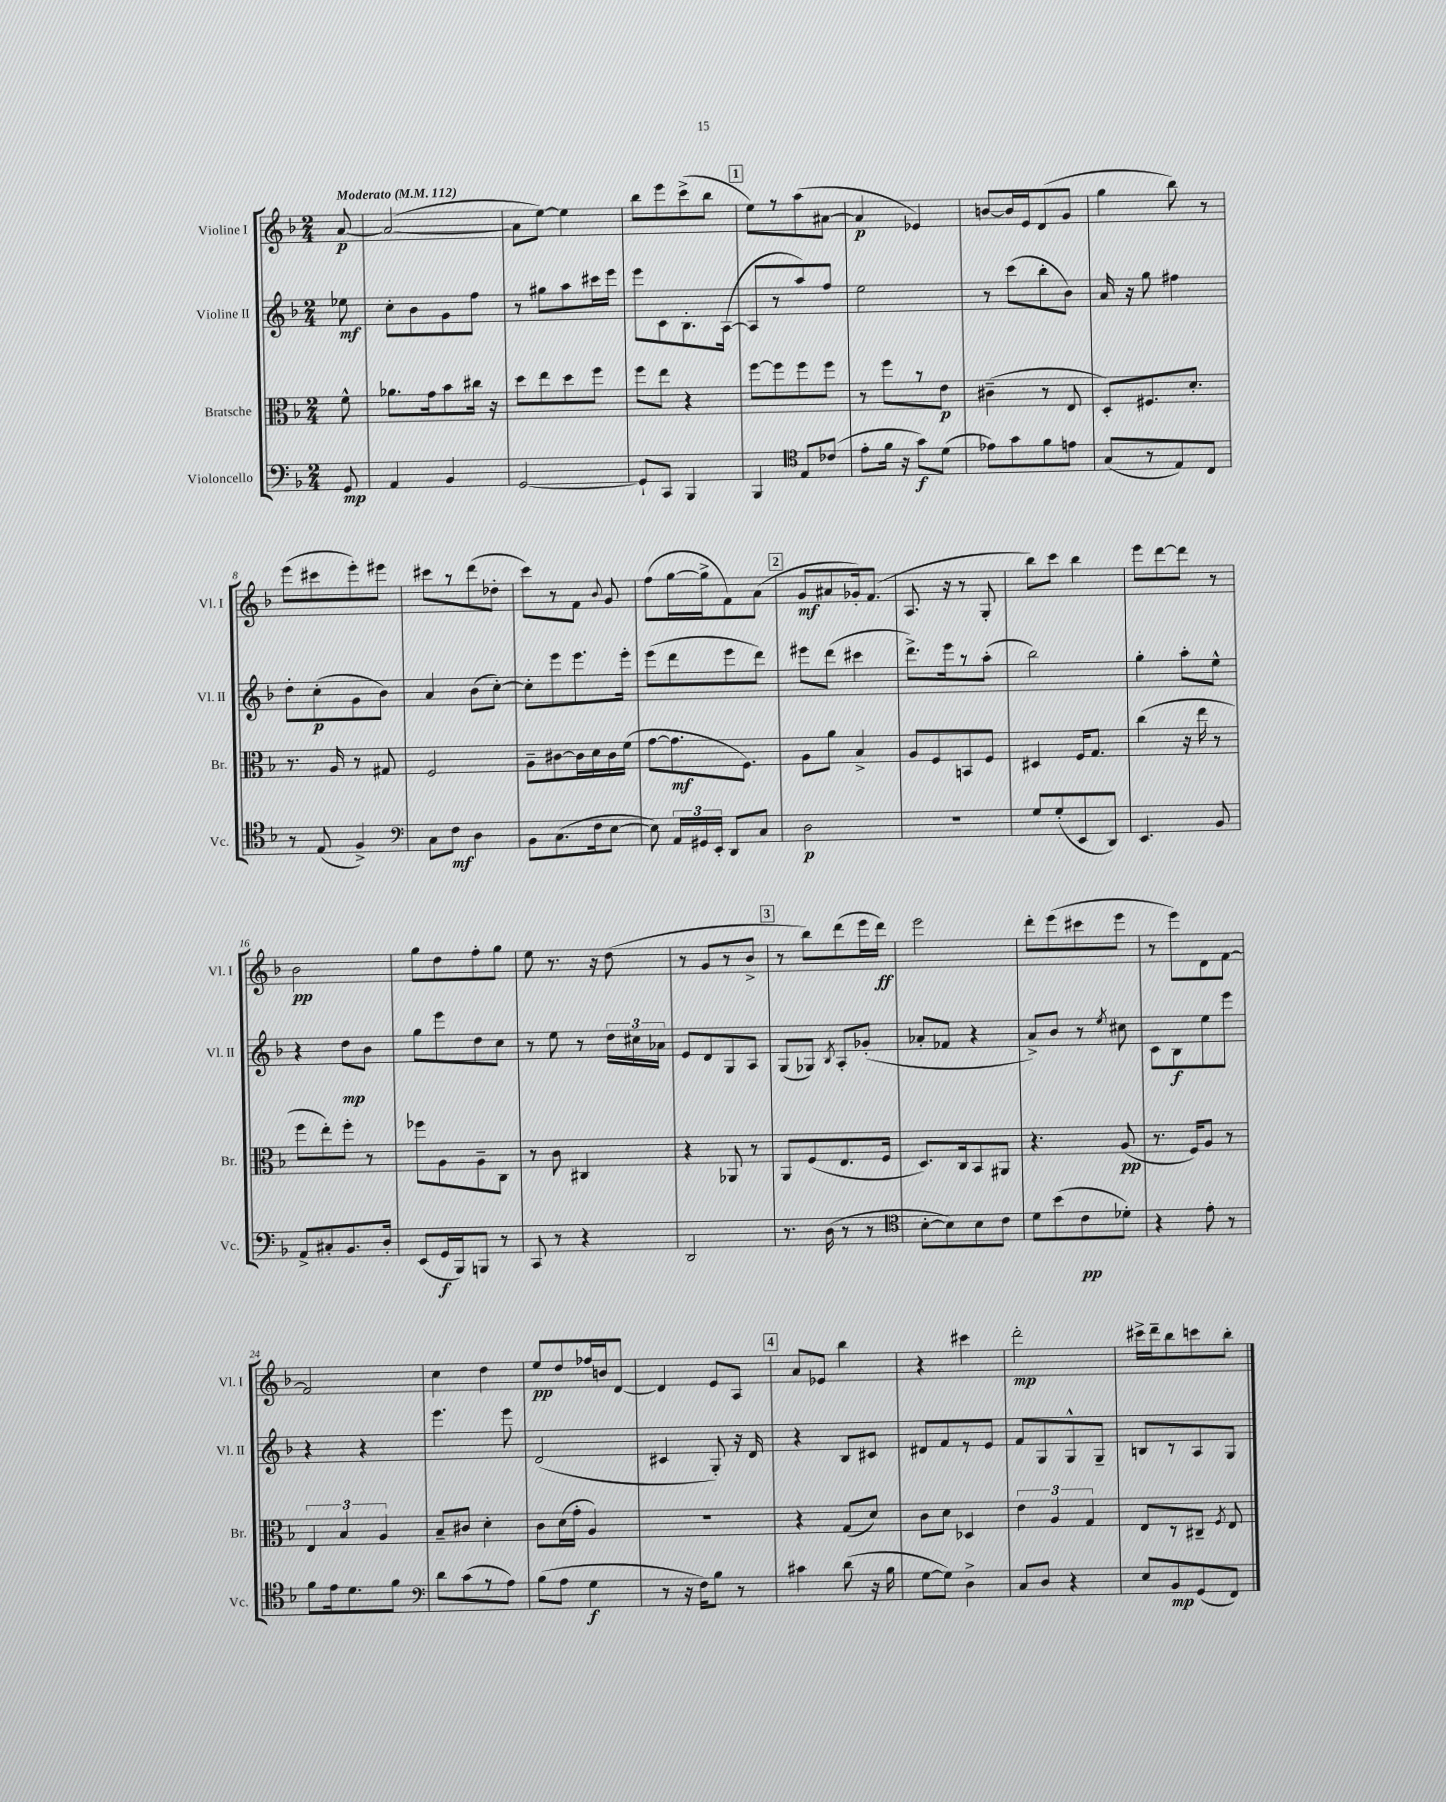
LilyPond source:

<<
\new StaffGroup <<
\new Staff = "s0" \with { instrumentName = "Violine I" shortInstrumentName = "Vl. I" } {
    \clef treble \key f \major \numericTimeSignature \time 2/4 \partial 8 \tempo "Moderato" 4 = 112
    \autoBeamOff a'8~\p |
    a'2~( |
    a'8[ e''8]~) e''4 |
    bes''8[ e'''8 c'''8->( bes''8] |
    \mark \markup { \box "1" } e''8[) r8 a''8( ais'8]~ |
    ais'4\p ees'4) |
    b'8[~ b'16 e'16 d'8( g'8] |
    g''4 bes''8) r8 |
    e'''8[( cis'''8 e'''8-.) eis'''8] |
    cis'''8[ r8 d'''8( des''8]-. |
    c'''8[) r8 f'8] \appoggiatura { bes'8 } g'8 |
    f''8[( g''16~ g''16-> f'8) a'8]( |
    \mark \markup { \box "2" } g'8[\mf ais'8 ges'16-.) f'8.]( |
    a8. r16 r8 g8-. |
    bes''8[) c'''8] bes''4 |
    e'''8[ d'''8~ d'''8] r8 |
    bes'2\pp |
    g''8[ d''8 f''8-. g''8] |
    e''8 r8. r16 d''8( |
    r8 g'8[ r8 bes'8]-> |
    \mark \markup { \box "3" } r8 bes''8[) d'''8( e'''16 d'''16]\ff) |
    e'''2 |
    d'''8[-. e'''8( cis'''8 e'''8] |
    r8 e'''8[) d'8 f'8]~ |
    f'2 |
    c''4 d''4 |
    e''8[\pp d''8 fes''16 b'16 d'8]~ |
    d'4 e'8[ a8] |
    \mark \markup { \box "4" } a'8[ ees'8] bes''4 |
    r4 cis'''4 |
    d'''2-.\mp |
    cis'''16[-> d'''16-- bes''8 c'''8 bes''8]-. \bar "|." |
}
\new Staff = "s1" \with { instrumentName = "Violine II" shortInstrumentName = "Vl. II" } {
    \clef treble \key f \major \numericTimeSignature \time 2/4 \partial 8
    \autoBeamOff ees''8\mf |
    c''8[-. bes'8 g'8 f''8] |
    r8 gis''8[ a''8 cis'''16 e'''16] |
    e'''8[ c'8 bes8.-. a16]~( |
    \mark \markup { \box "1" } a8[ r8 a''8) f''8] |
    e''2 |
    r8 c'''8[( bes''8-. bes'8]) |
    a'16 r16 g''8 fis''4 |
    d''8[-. c''8-.\p( g'8 bes'8]) |
    a'4 bes'8[( c''8]~-.) |
    c''8[-. e'''8 e'''8. e'''16]-. |
    e'''8[( d'''8 e'''8 d'''8]) |
    \mark \markup { \box "2" } eis'''8[ d'''8]( cis'''4 |
    d'''8.[->) e'''16 r8 a''8]-.( |
    bes''2) |
    g''4-. a''8[-. e''8]-^ |
    r4 d''8[\mp bes'8] |
    g''8[ e'''8 d''8 c''8] |
    r8 e''8 r8 \tuplet 3/2 { d''16[ cis''16 aes'16] } |
    e'8[ d'8 g8 a8] |
    \mark \markup { \box "3" } g8[( ges8]) \acciaccatura { bes8 } a8[-. ges'8]-.( |
    aes'8[-. fes'8] r4 |
    a'8[->) bes'8] r8 \acciaccatura { e''8 } cis''8 |
    c'8[ bes8\f e''8 e'''8] |
    r4 r4 |
    e'''4. e'''8 |
    d'2( |
    cis'4 g8-.) r16 d'16 |
    \mark \markup { \box "4" } r4 bes8[ cis'8] |
    dis'8[ f'8 r8 e'8] |
    f'8[ g8 g8-^ g8]-- |
    b8[ r8 a8 g8] \bar "|." |
}
\new Staff = "s2" \with { instrumentName = "Bratsche" shortInstrumentName = "Br." } {
    \clef alto \key f \major \numericTimeSignature \time 2/4 \partial 8
    \autoBeamOff f'8-^ |
    aes'8.[ g'16 bes'8 cis''16] r16 |
    d''8[ e''8 d''8 f''8] |
    f''8[ e''8] r4 |
    \mark \markup { \box "1" } f''8[~ f''8 f''8 f''8] |
    r8 f''8[ r8 e'8]\p |
    cis'4--( r8 e8 |
    d8[-.) fis8. d'8.]-. |
    r8. a16 r8 gis8 |
    f2 |
    a8[-- cis'8~ cis'16 d'16 cis'16 f'16]( |
    g'8[~ g'8.\mf f8.]) |
    \mark \markup { \box "2" } a8[ a'8] bes4-> |
    a8[ f8 b,8 f8] |
    dis4 f16[ g8.] |
    c''4( r16 e''16 r8 |
    f''8[ e''8-.) f''8]-. r8 |
    fes''8[ a8 a8-- c8] |
    r8 c'8 cis4 |
    r4 aes,8 r8 |
    \mark \markup { \box "3" } a,8[ f8( e8. f16] |
    d8.[) c16 bes,8 ais,8] |
    r4. a8\pp( |
    r8. f16[) a8] r8 |
    \tuplet 3/2 { e4 bes4 a4 } |
    bes8[-- cis'8] d'4-. |
    c'8[ d'16( g'16]-. a4) |
    R2 |
    \mark \markup { \box "4" } r4 g8[( d'8]) |
    c'8[ d'8] des4 |
    \tuplet 3/2 { e'4 a4 g4 } |
    e8[ r8 cis8]-- \acciaccatura { f8 } e8 \bar "|." |
}
\new Staff = "s3" \with { instrumentName = "Violoncello" shortInstrumentName = "Vc." } {
    \clef bass \key f \major \numericTimeSignature \time 2/4 \partial 8
    \autoBeamOff g,8\mp |
    a,4 bes,4 |
    g,2~ |
    g,8[-! c,8] bes,,4 |
    \mark \markup { \box "1" } bes,,4 \clef tenor e8[ ces'8]( |
    e'8[-. f'16] r16 g'8[\f) d'8]( |
    ees'8[) g'8 f'8 e'8] |
    g8[( r8 e8) c8] |
    r8 e8( f4->) |
    \clef bass c8[ f8]\mf d4 |
    bes,8[ c8.( f16 e8]~ |
    e8) \tuplet 3/2 { a,16[ gis,16 e,16]-. } d,8[ c8] |
    \mark \markup { \box "2" } d2\p |
    r2 |
    g8[ g8-.( e,8 d,8]) |
    e,4. bes,8 |
    a,8[-> cis8-. bes,8. d16]-. |
    e,8[( g,16\f bes,,16) b,,8] r8 |
    c,8 r8 r4 |
    d,2 |
    \mark \markup { \box "3" } r8. d16( r8 r8 |
    \clef tenor bes8[~-. bes8) bes8 c'8] |
    d'8[ bes'8( c'8\pp des'8]-.) |
    r4 e'8-. r8 |
    f'8[ e'16 d'8. f'8] |
    \clef bass d'8[ c'8( r8 a8]) |
    bes8[( a8] g4\f |
    r8 r16 f16[) bes8] r8 |
    \mark \markup { \box "4" } cis'4 d'8( r16 bes16 |
    g8[~ g8]) d4-> |
    c8[ d8] r4 |
    e8[ bes,8\mp g,8( f,8]) \bar "|." |
}
>>
>>
